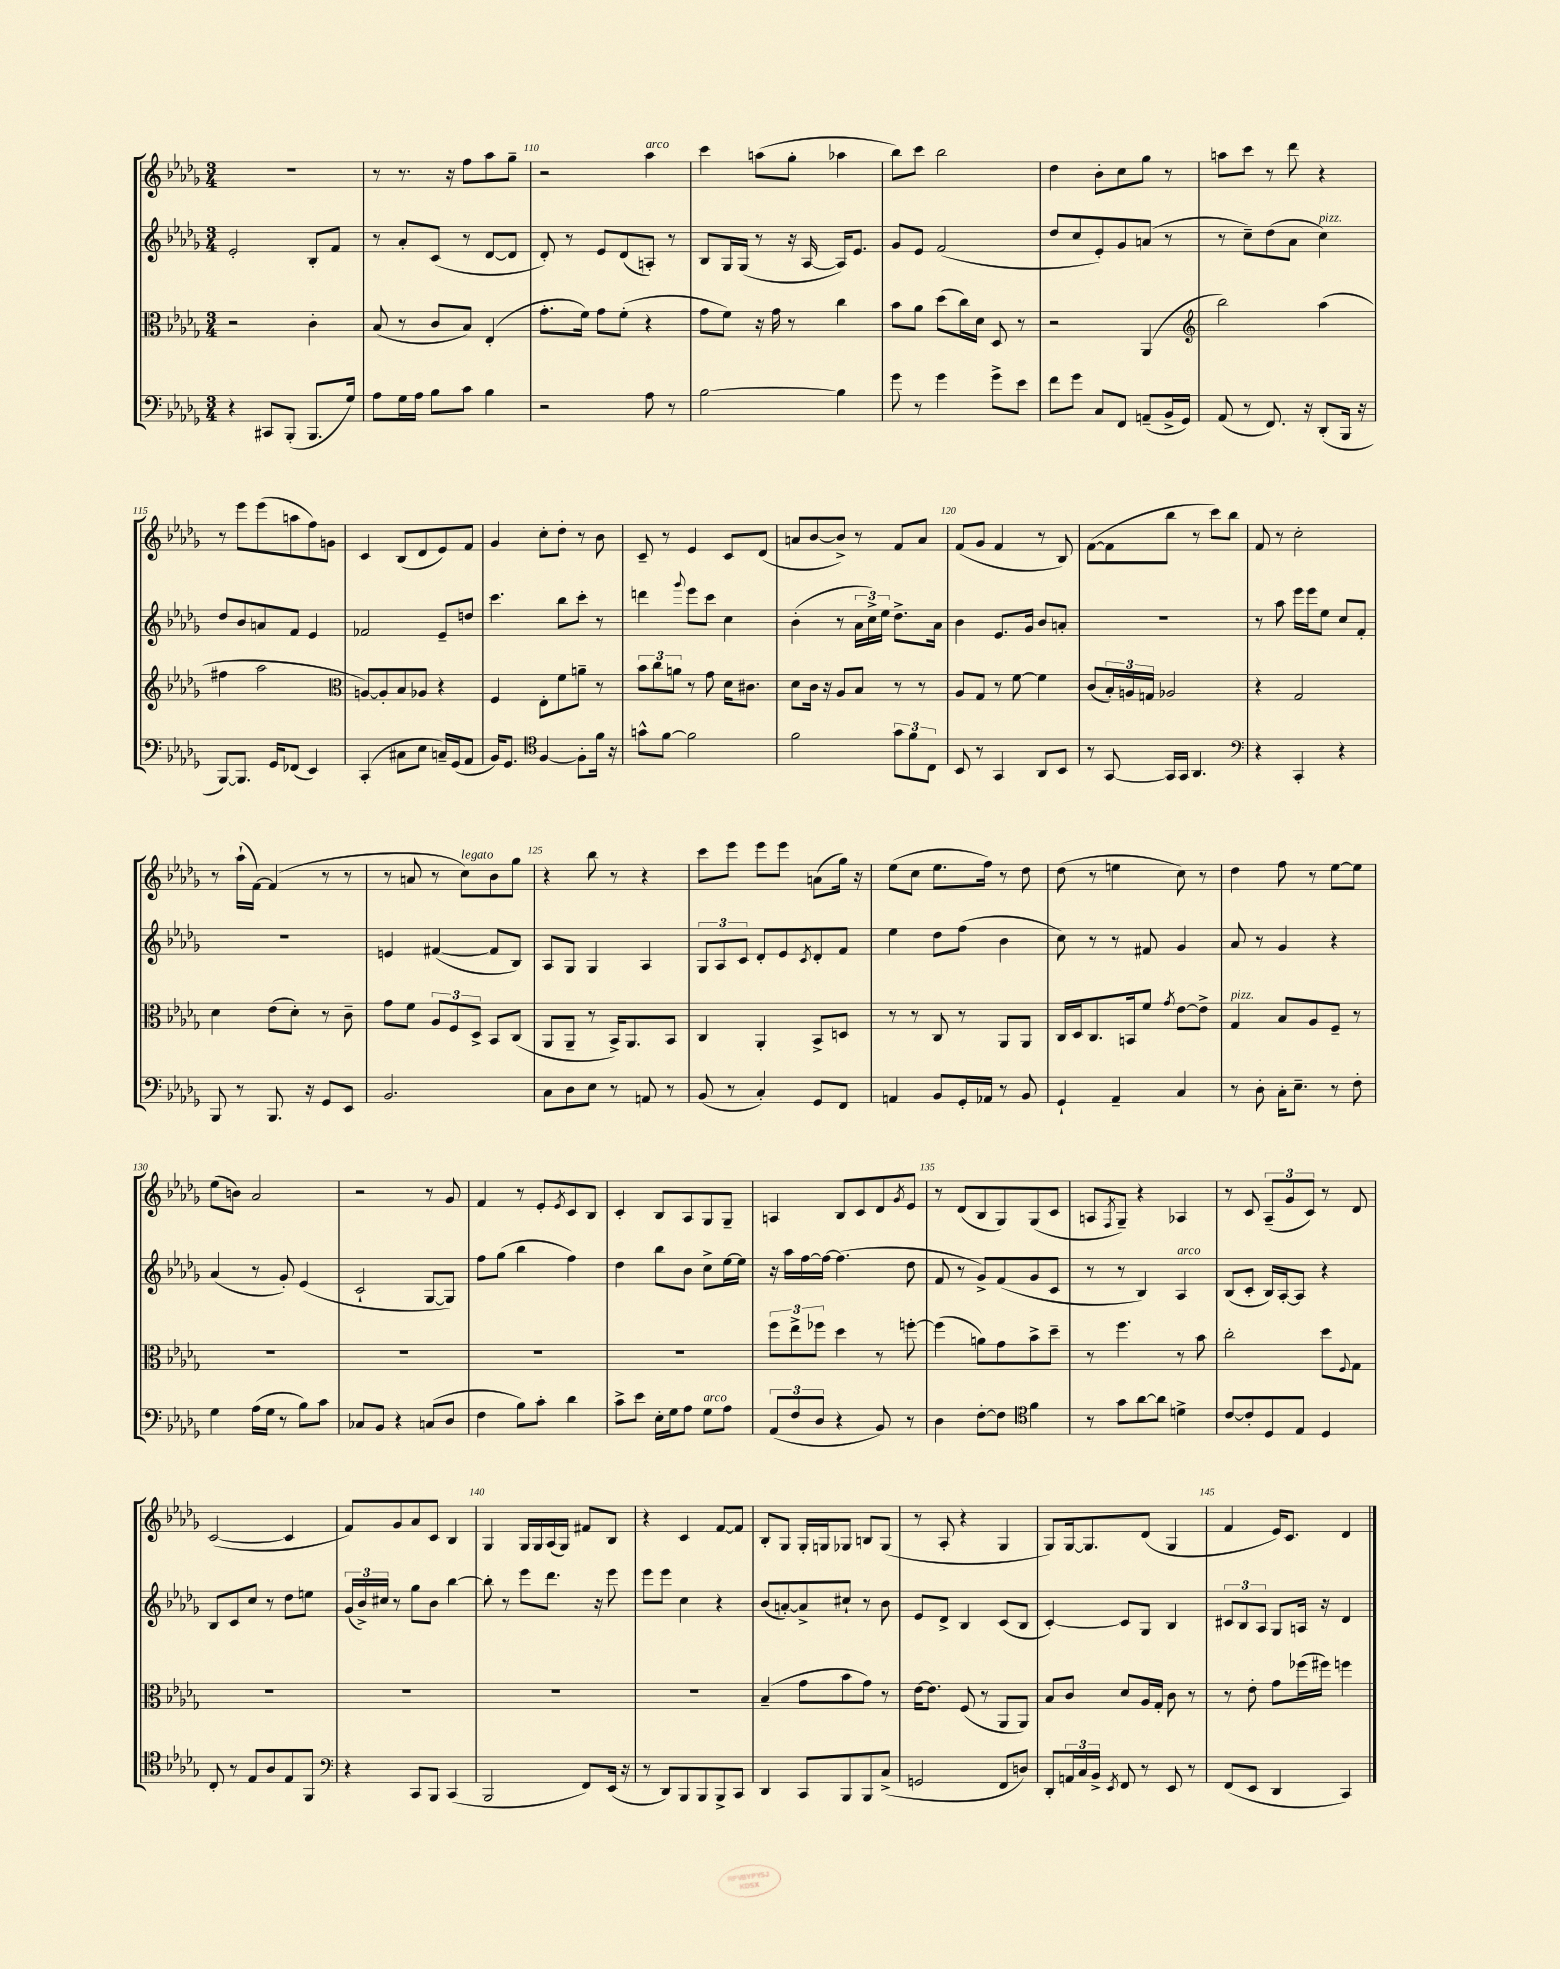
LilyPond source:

<<
\new StaffGroup <<
\new Staff = "s0" {
    \clef treble \key des \major \numericTimeSignature \time 3/4
    R2. |
    r8 r8. r16 f''8 aes''8 ges''8-- |
    r2 aes''4^\markup { \italic "arco" } |
    c'''4 a''8( ges''8-. aes''4 |
    bes''8) c'''8 bes''2 |
    des''4 bes'8-. c''8 ges''8 r8 |
    a''8 c'''8 r8 des'''8 r4 |
    r8 ees'''8 ees'''8( a''8 f''8) g'8 |
    c'4 bes8( des'8 ees'8) f'8 |
    ges'4 c''8-. des''8-. r8 bes'8 |
    c'8-- r8 ees'4 c'8 des'8( |
    a'8 bes'8~ bes'8->) r8 f'8 a'8 |
    f'8( ges'8 f'4 r8 bes8) |
    f'8~( f'8 bes''8 r8 c'''8) bes''8 |
    f'8 r8 c''2-. |
    r8 aes''16-!( f'16~) f'4( r8 r8 |
    r8 a'8 r8 c''8^\markup { \italic "legato" }) bes'8 ges''8 |
    r4 bes''8 r8 r4 |
    c'''8 ees'''8 ees'''8 ees'''8 a'8( ges''16) r16 |
    ees''8( c''8 ees''8. f''16) r8 des''8 |
    des''8( r8 e''4 c''8) r8 |
    des''4 f''8 r8 ees''8~ ees''8 |
    ees''8( b'8) aes'2 |
    r2 r8 ges'8 |
    f'4 r8 ees'8-. \acciaccatura { ees'8 } c'8 bes8 |
    c'4-. bes8 aes8 ges8 ges8-- |
    a4 bes8 c'8 des'8 \acciaccatura { ges'8 } ees'8 |
    r8 des'8( bes8 ges8) ges8( c'8 |
    a8 \acciaccatura { f8 } ges8--) r4 aes4 |
    r8 c'8 \tuplet 3/2 { aes8--( ges'8 c'8) } r8 des'8 |
    c'2~( c'4 |
    f'8) ges'8 aes'8 c'8 bes4 |
    ges4 ges16 ges16 aes16( ges16) fis'8 bes8 |
    r4 c'4 f'8~ f'8 |
    bes8-. ges8 ges16-. g16 ges8 b8 ges8( |
    r8 aes8-. r4 ges4 |
    ges8) ges16~ ges8. des'8( ges4 |
    f'4 ees'16) c'8. des'4 \bar "|." |
}
\new Staff = "s1" {
    \clef treble \key des \major \numericTimeSignature \time 3/4
    ees'2-. bes8-. f'8 |
    r8 aes'8-. c'8( r8 des'8~ des'8 |
    des'8-.) r8 ees'8 des'8( a8-.) r8 |
    bes8 ges16 ges16( r8 r16 aes16~ aes16) ees'8. |
    ges'8 ees'8 f'2( |
    des''8 c''8 ees'8-.) ges'8 a'8( r8 |
    r8 c''8--) des''8( aes'8 c''4^\markup { \italic "pizz." }) |
    des''8 bes'8 a'8 f'8 ees'4 |
    fes'2 ees'8-- d''8 |
    c'''4. bes''8 c'''8-. r8 |
    d'''4 \appoggiatura { ges'''8 } ees'''8 c'''8 c''4 |
    bes'4-.( r8 \tuplet 3/2 { aes'16 c''16->) ees''16 } des''8.-> aes'16 |
    bes'4 ees'8. ges'16 bes'8 a'8-. |
    R2. |
    r8 aes''8 ees'''16 ees'''16 ees''8 c''8 f'8-. |
    R2. |
    e'4 fis'4~( fis'8 bes8) |
    aes8 ges8 ges4 aes4 |
    \tuplet 3/2 { ges8 aes8 c'8 } des'8-. ees'8 \acciaccatura { c'8 } des'8-. f'8 |
    ees''4 des''8 f''8( bes'4 |
    c''8) r8 r8 fis'8 ges'4 |
    aes'8 r8 ges'4 r4 |
    aes'4( r8 ges'8-.) ees'4( |
    c'2-! ges8~ ges8) |
    f''8 ges''8( bes''4 f''4) |
    des''4 bes''8 bes'8 c''8-> ees''16~ ees''16 |
    r16 aes''16 f''16~ f''16~ f''4.( des''8 |
    f'8 r8 ges'8->) f'8( ges'8 c'8 |
    r8 r8 bes4) aes4^\markup { \italic "arco" } |
    bes8( c'8-. bes16) aes16~-. aes8 r4 |
    bes8 c'8 c''8 r8 des''8 e''8 |
    \tuplet 3/2 { ges'16( bes'16->) cis''16 } r8 ges''8 bes'8 bes''4~ |
    bes''8-. r8 ees'''8 des'''8. r16 ees'''8 |
    ees'''8 ees'''8 c''4 r4 |
    bes'8( a'8~-.) a'8-> cis''8-! r8 bes'8 |
    ees'8 des'8-> bes4 c'8( bes8 |
    c'4~-.) c'8 ges8 bes4 |
    \tuplet 3/2 { cis'8 bes8 aes8 } ges8 a16 r16 des'4 \bar "|." |
}
\new Staff = "s2" {
    \clef alto \key des \major \numericTimeSignature \time 3/4
    r2 c'4-. |
    bes8( r8 c'8 bes8) ees4-.( |
    ges'8.-. f'16) ges'8 f'8-.( r4 |
    ges'8 f'8) r16 ges'16 r8 c''4 |
    bes'8 aes'8 des''8( c''16) des'16 des8 r8 |
    r2 aes,4( |
    \clef treble bes''2) aes''4( |
    fis''4 aes''2 |
    \clef alto a8~) a8-. bes8 aes8 r4 |
    f4 ees8-. f'8 a'8-- r8 |
    \tuplet 3/2 { bes'8 c''8 a'8 } r8 ges'8 des'16 cis'8. |
    des'8 c'16 r16 aes8 bes8 r8 r8 |
    aes8 ges8 r8 f'8~ f'4 |
    c'8( \tuplet 3/2 { bes16-.) a16 g16 } aes2 |
    r4 ges2 |
    des'4 ees'8( des'8-.) r8 c'8-- |
    ges'8 f'8 \tuplet 3/2 { aes8 f8 des8-> } bes,8 c8( |
    aes,8 aes,8-- r8 bes,16->) aes,8. bes,8 |
    c4 aes,4-. bes,8-> d8 |
    r8 r8 c8 r8 aes,8 aes,8 |
    c16 des16 c8. b,16 f'8 \acciaccatura { ges'8 } ees'8~ ees'8-> |
    ges4^\markup { \italic "pizz." } bes8 aes8 f8-- r8 |
    R2. |
    R2. |
    R2. |
    R2. |
    \tuplet 3/2 { f''8 ees''8-> fes''8 } des''4 r8 f''8~-. |
    f''4( a'8) ges'8 bes'8-> des''8-- |
    r8 f''4. r8 bes'8 |
    c''2-. des''8 \appoggiatura { f8 } ges8 |
    R2. |
    R2. |
    R2. |
    R2. |
    bes4--( ges'8 bes'8 ges'8) r8 |
    ees'16~ ees'8. f8( r8 aes,8 aes,8) |
    bes8 c'8 des'8 aes16 ges16-. c'8 r8 |
    r8 ees'8-. ges'8 fes''16( fis''16) f''4 \bar "|." |
}
\new Staff = "s3" {
    \clef bass \key des \major \numericTimeSignature \time 3/4
    r4 cis,8 bes,,8-.( bes,,8. ges16) |
    aes8 ges16 aes16 bes8 c'8 bes4 |
    r2 aes8 r8 |
    bes2~ bes4 |
    ges'8 r8 ges'4 ges'8-> ees'8 |
    f'8 ges'8 c8 f,8 a,8--( bes,16-> ges,16) |
    aes,8( r8 f,8.) r16 des,8-.( bes,,16 r16 |
    bes,,8~) bes,,8. ges,16 fes,8( ees,4) |
    c,4-.( cis8 ees8 c16--) ges,16( aes,8 |
    bes,16) ges,8. \clef tenor f4~ f8-. f'16 r16 |
    g'8-^ f'8~ f'2 |
    f'2 \tuplet 3/2 { ges'8 f'8 c8 } |
    bes,8 r8 ges,4 aes,8 bes,8 |
    r8 ges,8~ ges,16 ges,16 aes,4. |
    \clef bass r4 c,4-. r4 |
    bes,,8 r8 bes,,8. r16 ges,8 ees,8 |
    bes,2. |
    c8 des8 ees8 r8 a,8 r8 |
    bes,8( r8 c4-.) ges,8 f,8 |
    a,4 bes,8 ges,16-. aes,16 r8 bes,8 |
    ges,4-! aes,4-- c4 |
    r8 des8-. c16-. ees8.-- r8 f8-. |
    ges4 aes16( ges16 r8 bes8) c'8 |
    ces8 bes,8 r4 c8( des8 |
    f4 bes8) c'8-. des'4 |
    c'8-> ees'8 ees16-. ges16 aes8 ges8^\markup { \italic "arco" } aes8 |
    \tuplet 3/2 { aes,8( f8 des8 } r4 bes,8) r8 |
    des4 f8~-. f8 \clef tenor f'4 |
    r8 ges'8 aes'8~ aes'8 d'4-> |
    c'8~ c'8-. des8 ees8 des4 |
    c8-. r8 ees8 aes8 ees8 f,8 |
    \clef bass r4 c,8 bes,,8 c,4( |
    bes,,2 f,8) ees,16( r16 |
    r8 des,8) bes,,8 bes,,8 bes,,8-> c,8 |
    des,4 c,8 bes,,8 bes,,8 c8->( |
    g,2 f,8 d8) |
    des,8-. \tuplet 3/2 { a,16 c16 bes,16-> } \acciaccatura { ees,8 } f,8 r8 ees,8 r8 |
    f,8( ees,8 des,4 c,4) \bar "|." |
}
>>
>>
\layout { \context { \Score currentBarNumber = #108 \override BarNumber.break-visibility = ##(#f #t #t) barNumberVisibility = #(every-nth-bar-number-visible 5) } }
